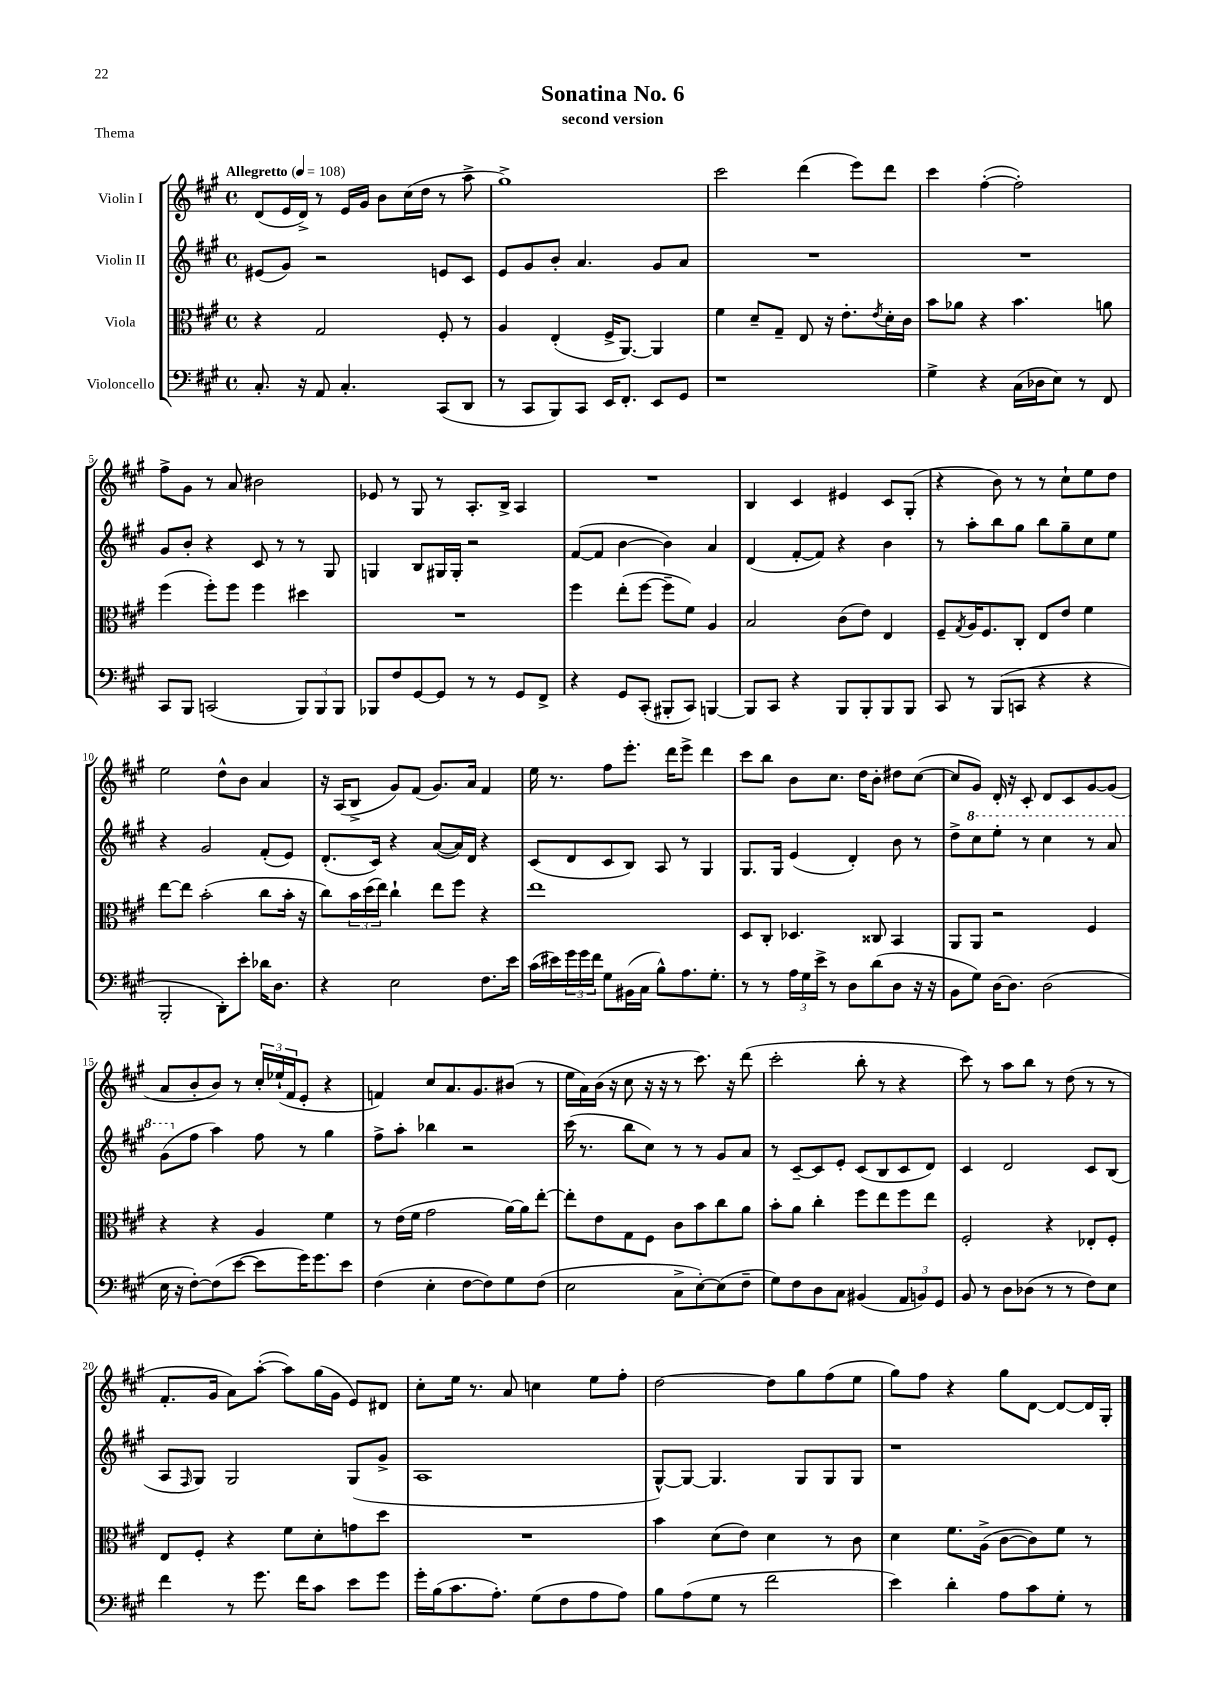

**kern	**kern	**kern	**kern
*staff4	*staff3	*staff2	*staff1
*clefF4	*clefC3	*clefG2	*clefG2
*k[f#c#g#]	*k[f#c#g#]	*k[f#c#g#]	*k[f#c#g#]
*M4/4	*M4/4	*M4/4	*M4/4
*met(c)	*met(c)	*met(c)	*met(c)
*MM108	*MM108	*MM108	*MM108
8.C#'	4r	(8e#	(8d
.	.	8g#)	16e
16r	.	.	16d^)
8AA	2G#	2r	8r
4.C#'	.	.	16e
.	.	.	16g#
.	.	.	8b
.	.	.	(16cc#
.	.	.	16dd
(8CC#	8F#'	8e	8r
8DD	8r	8c#	8aa^
=	=	=	=
8r	4A	8e	1gg#^)
8CC#	.	8g#	.
8BBB)	(4E'	8b'	.
8CC#	.	4.a	.
16EE	16F#^	.	.
8.FF#'	[8.AA)	.	.
8EE	4AA]	8g#	.
8GG#	.	8a	.
=	=	=	=
1r	4f#	1r	2ccc#
.	8d~	.	.
.	8G#~	.	.
.	8E	.	(4ddd
.	16r	.	.
.	8.e'	.	.
.	.	.	8eee)
.	8qe	.	.
.	16d'	.	8ddd
.	16c#	.	.
=	=	=	=
4G#^	8b	1r	4ccc#
.	8a-	.	.
4r	4r	.	([4ff#'
(16C#	4.b	.	2ff#'])
16D-	.	.	.
8E)	.	.	.
8r	.	.	.
8FF#	8a	.	.
=	=	=	=
8CC#	(4ff#	8g#	8ff#^
8BBB	.	8b'	8g#
(2CC	8ff#')	4r	8r
.	8ff#	.	8a
.	4ff#	8c#	2b#
.	.	8r	.
12BBB)	4dd#	8r	.
12BBB	.	.	.
.	.	8G#	.
12BBB	.	.	.
=	=	=	=
8BBB-	1r	4G	8e-
8F#	.	.	8r
[8GG#	.	8B	8G#
8GG#]	.	16G#	8r
.	.	16G#'	.
8r	.	2r	8.A'
8r	.	.	.
.	.	.	16B^
8GG#	.	.	4A
8FF#^	.	.	.
=	=	=	=
4r	4ff#	([8f#	1r
.	.	8f#]	.
8GG#	(8ee'	[4b	.
(8CC#'	[8ff#	.	.
8BBB#'	8ff#~]	4b])	.
8CC#)	8f#)	.	.
[4BBB	4A	4a	.
=	=	=	=
8BBB]	2B	(4d	4B
8CC#	.	.	.
4r	.	[8f#'	4c#
.	.	8f#])	.
8BBB	(8c#	4r	4e#
8BBB'	8e)	.	.
8BBB	4E	4b	8c#
8BBB	.	.	(8G#'
=	=	=	=
8CC#	8F#~	8r	4r
.	8qG#	.	.
8r	16A	8aa'	.
.	8.F#	.	.
(8BBB	.	8bb	8b)
8CC	8C#'	8gg#	8r
4r	8E	8bb	8r
.	8e	8gg#~	8cc#`
4r	4f#	8cc#	8ee
.	.	8ee	8dd
=	=	=	=
2BBB'	[8ee	4r	2ee
.	8ee]	.	.
.	(2b'	2g#	.
8DD')	.	.	8dd^^
8e'	.	.	8b
16d-	8cc#	(8f#'	4a
8.D	.	.	.
.	16b'	8e)	.
.	16r	.	.
=	=	=	=
4r	8cc#)	(8.d'	16r
.	.	.	(16A
.	24b	.	8B^
.	(24dd	.	.
.	.	16c#)	.
.	24ee)	.	.
2E	4cc#`	4r	8g#)
.	.	.	(8f#
.	8ee	([8a	8.g#)
.	8ff#	16a])	.
.	.	16d	16a
8.F#	4r	4r	4f#
16e	.	.	.
=	=	=	=
(16c#	1ee	(8c#	16ee
16e#)	.	.	8.r
24g#	.	8d	.
24g#	.	.	.
24f#	.	.	.
8G#	.	8c#	8ff#
(16BB#	.	8B)	8.eee'
16C#	.	.	.
8B^^)	.	8A	.
.	.	.	16ddd
8.A	.	8r	8eee^
.	.	4G#	4ddd
8.G#'	.	.	.
=	=	=	=
8r	8D	8.G#	8ccc#
8r	8C#'	.	8bb
.	.	16G#	.
24A	4.D-	(4e	8b
24G#	.	.	.
24e^	.	.	.
8r	.	.	8.cc#
8D	.	4d')	.
.	.	.	16dd
(8d	8C##	.	8b'
8D	4BB	8b	8dd#
16r	.	8r	([8cc#
16r	.	.	.
=	=	=	=
8BB	8AA	8dd^	8cc#]
8G#)	8AA	8ccc#	8g#)
[16D	2r	8eee'	16d'
8.D]	.	.	16r
.	.	8r	8c#'
(2D	.	4ccc#	8d
.	.	.	8c#
.	4F#	8r	[8g#
.	.	8aa	(8g#]
=	=	=	=
16E	4r	(8gg#	8a
16r	.	.	.
[8F#')	.	8ff#	8b'
(8F#]	4r	4aa)	8b)
[8e	.	.	8r
8e]	4A	8ff#	24cc#'
.	.	.	(24ee-`
.	.	.	24f#
16g#)	.	8r	8e'
8.g#	.	.	.
.	4f#	4gg#	4r
8e	.	.	.
=	=	=	=
(4F#	8r	8ff#^	4f)
.	(16e	8aa'	.
.	16f#	.	.
4E'	2g#	4bb-	8cc#
.	.	.	8.a
[8F#	.	2r	.
.	.	.	8.g#
8F#])	.	.	.
8G#	[16a)	.	(8b#
.	16a]	.	.
(8F#	[8ee'	.	8r
=	=	=	=
2E	8ee']	(16ccc#	16ee
.	.	8.r	16a)
.	8e	.	(16b
.	.	.	16r
.	8G#	8bb	8cc#
.	8F#	8cc#)	16r
.	.	.	16r
8C#^	8c#	8r	8r
[8E')	8b	8r	8.ccc#)
(8E]	8cc#	8g#	.
.	.	.	16r
8F#~	8a	8a	(8ddd
=	=	=	=
8G#)	8b'	8r	2ccc#'
8F#	8a	[8c#~	.
8D	4cc#'	8c#]	.
8C#	.	8e'	.
(4BB#	8ff#	(8c#	8bb'
.	8ee	8B	8r
12AA	8ff#	8c#	4r
12BB)	.	.	.
.	8ee	8d)	.
12GG#	.	.	.
=	=	=	=
8BB	2F#'	4c#	8ccc#)
8r	.	.	8r
8D	.	2d	8aa
(8D-	.	.	8bb
8r	4r	.	8r
8r	.	.	(8dd
8F#)	8E-'	8c#	8r
8E	8F#'	(8B	8r
=	=	=	=
4f#	8E	8A	8.f#'
.	.	16qqF#	.
.	8F#'	8G#)	.
.	.	.	16g#
8r	4r	2G#	8a)
8.g#	.	.	([8aa'
.	8f#	.	8aa])
16f#	.	.	.
8c#	8d'	.	(16gg#
.	.	.	16g#
8e	8g	(8G#	8e)
8g#	8dd	8g#^	8d#
=	=	=	=
16g#'	1r	1A	8cc#'
(16B	.	.	.
8.c#	.	.	16ee
.	.	.	8.r
8.A')	.	.	.
.	.	.	8a
(8G#	.	.	4cc
8F#	.	.	.
8A	.	.	8ee
8A)	.	.	8ff#'
=	=	=	=
8B	4b	[8G#^^)	[2dd
(8A	.	8G#_	.
8G#	(8d	4.G#]	.
8r	8e)	.	.
2f#	4d	.	8dd]
.	.	8G#	8gg#
.	8r	8G#	(8ff#
.	8c#	8G#	8ee
=	=	=	=
4e)	4d	1r	8gg#)
.	.	.	8ff#
4d'	8.f#	.	4r
.	(16A^	.	.
8A	[8c#	.	8gg#
8c#	8c#])	.	[8d
8G#'	8f#	.	8d_
8r	8r	.	16d]
.	.	.	16G#'
==	==	==	==
*-	*-	*-	*-
